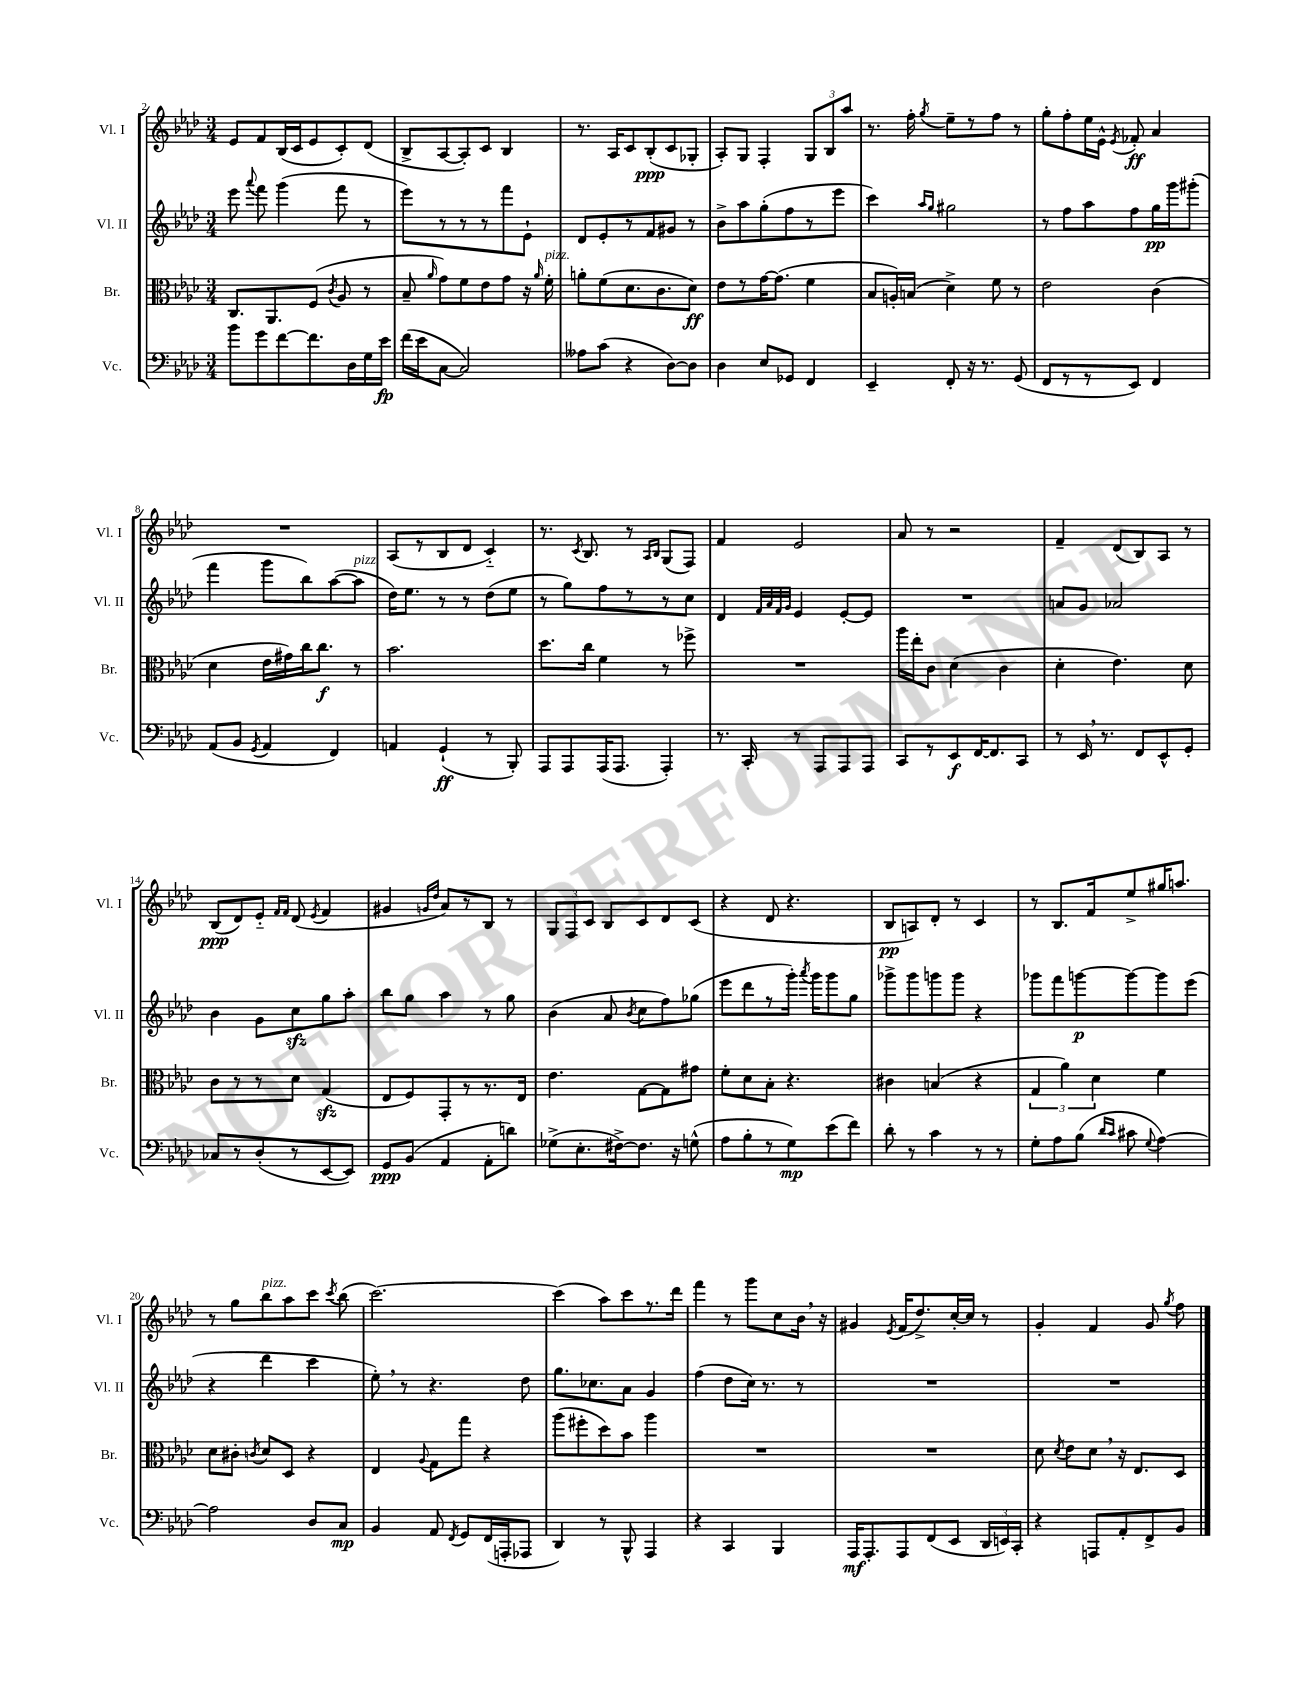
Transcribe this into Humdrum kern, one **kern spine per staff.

**kern	**dynam	**kern	**dynam	**kern	**dynam	**kern	**dynam
*part4	*part4	*part3	*part3	*part2	*part2	*part1	*part1
*staff4	*staff4	*staff3	*staff3	*staff2	*staff2	*staff1	*staff1
*I"Vc.	*	*I"Br.	*	*I"Vl. II	*	*I"Vl. I	*
*I'Vc.	*	*I'Br.	*	*I'Vl. II	*	*I'Vl. I	*
*clefF4	*	*clefC3	*	*clefG2	*	*clefG2	*
*k[b-e-a-d-]	*	*k[b-e-a-d-]	*	*k[b-e-a-d-]	*	*k[b-e-a-d-]	*
*M3/4	*	*M3/4	*	*M3/4	*	*M3/4	*
=2	=2	=2	=2	=2	=2	=2	=2
8b-\L	.	8.C/L	.	8eee-\	.	8e-/L	.
.	.	.	.	8qqaaa-/	.	.	.
8g\	.	.	.	8fff\	.	8f/	.
.	.	8.AA-/	.	.	.	.	.
[8f\	.	.	.	(4ggg\	.	(16B-/L	.
.	.	.	.	.	.	16c/J	.
8.f\]	.	(8F/J	.	.	.	8e-/	.
.	.	8qc/	.	.	.	.	.
.	.	8A-/	.	8fff\	.	8c'/)	.
16D-\L	.	.	.	.	.	.	.
16G\	.	8r	.	8r	.	(8d-/J	.
16e-\JJ	fp	.	.	.	.	.	.
=3	=3	=3	=3	=3	=3	=3	=3
(16f\LL	.	8B-~/	.	8eee-\L)	.	8B-^/L	.
16e-\J	.	.	.	.	.	.	.
.	.	16qqa-/	.	.	.	.	.
[8C\J	.	8g\L)	.	8r	.	[8A-/	.
2C/])	.	8f\	.	8r	.	8A-'/])	.
.	.	8e-\	.	8r	.	8c/J	.
.	.	8g\J	.	8fff\	.	4B-/	.
.	.	16r	.	8e-`\J	.	.	.
.	.	16qqa-/	.	.	.	.	.
!	!	!LO:TX:a:i:t=pizz.	!	!	!	!	!
.	.	16f'\	.	.	.	.	.
=4	=4	=4	=4	=4	=4	=4	=4
8A--X\L	.	8an'\L	.	8d-/L	.	8.r	.
(8c\J	.	(8f\	.	8e-'/	.	.	.
.	.	.	.	.	.	16A-/KL	.
4r	.	8.d-\	.	8r	.	8c/	.
.	.	.	.	8f/	.	(8B-'/	ppp
.	.	8.c\	.	.	.	.	.
[8D-\L)	.	.	.	8g#X/J	.	8c/	.
8D-\J]	.	8d-\J)	ff	8r	.	8G-X'/J	.
=5	=5	=5	=5	=5	=5	=5	=5
4D-\	.	8e-\L	.	8b-^\L	.	8A-'/L)	.
.	.	8r	.	8aa-\	.	8G/J	.
8E-/L	.	[16g\K	.	(8gg'\	.	4F'/	.
.	.	(8.g\J]	.	.	.	.	.
8GG-X/J	.	.	.	8ff\	.	.	.
4FF/	.	4f\	.	8r	.	12G/L	.
.	.	.	.	.	.	12B-/	.
.	.	.	.	8eee-\J	.	.	.
.	.	.	.	.	.	12aa-/J	.
=6	=6	=6	=6	=6	=6	=6	=6
4EE-~/	.	8B-/L	.	4ccc\)	.	8.r	.
.	.	16An'/L)	.	.	.	.	.
.	.	(16Bn/JJ	.	.	.	16ff'\	.
.	.	.	.	16qqaa-/LL	.	.	.
.	.	.	.	16qqgg/JJ	.	8qgg/	.
8FF'/	.	4d-^\)	.	2gg#X\	.	8ee-~\L	.
16r	.	.	.	.	.	8r	.
8.r	.	.	.	.	.	.	.
.	.	8f\	.	.	.	8ff\J	.
(8GG/	.	8r	.	.	.	8r	.
=7	=7	=7	=7	=7	=7	=7	=7
8FF/L	.	2e-\	.	8r	.	8gg'\L	.
8r	.	.	.	8ff\L	.	8ff'\	.
8r	.	.	.	8aa-\	.	16ee-\L	.
.	.	.	.	.	.	16e-^^\JJ	.
.	.	.	.	.	.	8qe-/	.
8EE-/J)	.	.	.	8ff\	.	8f-X'/	ff
4FF/	.	(4c\	.	16gg\L	pp	4a-/	.
.	.	.	.	16ggg\J	.	.	.
.	.	.	.	(8ggg#X'\J	.	.	.
!!LO:LB:g=z
=8	=8	=8	=8	=8	=8	=8	=8
(8AA-/L	.	4d-\	.	4fff\	.	2.r	.
8BB-/J	.	.	.	.	.	.	.
8qGG/	.	.	.	.	.	.	.
4AA-/	.	16e-\LL	.	8ggg\L	.	.	.
.	.	16g#X\)	.	.	.	.	.
.	.	16cc\J	.	8bb-\)	.	.	.
.	.	8.cc\J	f	.	.	.	.
4FF/)	.	.	.	([8aa-\	.	.	.
!	!	!	!	!LO:TX:a:i:t=pizz.	!	!	!
.	.	8r	.	8aa-\J]	.	.	.
=9	=9	=9	=9	=9	=9	=9	=9
4AAn/	.	2.b-\	.	16dd-\KL)	.	(8A-/L	.
.	.	.	.	8.ee-\J	.	.	.
.	.	.	.	.	.	8r	.
(4GG`/	ff	.	.	8r	.	8B-/	.
.	.	.	.	8r	.	8d-/J	.
8r	.	.	.	(8dd-\L	.	4c/)	.
8BBB-'/)	.	.	.	8ee-\J	.	.	.
=10	=10	=10	=10	=10	=10	=10	=10
8AAA-/L	.	8.dd-\L	.	8r	.	8.r	.
8AAA-/	.	.	.	8gg\L)	.	.	.
.	.	.	.	.	.	8qc/	.
.	.	16cc\Jk	.	.	.	8.B-/	.
(16AAA-/K	.	4f\	.	8ff\	.	.	.
8.AAA-/J	.	.	.	.	.	.	.
.	.	.	.	8r	.	8r	.
.	.	.	.	.	.	16qqA-/LL	.
.	.	.	.	.	.	16qqB-/JJ	.
4AAA-'/)	.	8r	.	8r	.	(8G/L	.
.	.	8ff-X^\	.	8cc\J	.	8F/J)	.
=11	=11	=11	=11	=11	=11	=11	=11
8.r	.	2.r	.	4d-/	.	4f/	.
16CC'/	.	.	.	.	.	.	.
.	.	.	.	32qqf/LLL	.	.	.
.	.	.	.	32qqa-/	.	.	.
.	.	.	.	32qqf/	.	.	.
.	.	.	.	32qqg/JJJ	.	.	.
8r	.	.	.	4e-/	.	2e-/	.
8AAA-/L	.	.	.	.	.	.	.
8AAA-/	.	.	.	[8e-'/L	.	.	.
8AAA-/J	.	.	.	8e-/J]	.	.	.
=12	=12	=12	=12	=12	=12	=12	=12
8CC/L	.	16aa-\LL	.	2.r	.	8a-/	.
.	.	16ee-'\J	.	.	.	.	.
8r	.	8c\J	.	.	.	8r	.
8EE-/	f	(4d-\	.	.	.	2r	.
[16FF/K	.	.	.	.	.	.	.
8.FF/]	.	.	.	.	.	.	.
.	.	4c\	.	.	.	.	.
8CC/J	.	.	.	.	.	.	.
=13	=13	=13	=13	=13	=13	=13	=13
8r	.	4d-'\	.	8an/L	.	4f~/	.
16EE-,/	.	.	.	8g/J	.	.	.
8.r	.	.	.	.	.	.	.
.	.	4.e-\)	.	2a-X/	.	(8d-/L	.
8FF/L	.	.	.	.	.	8B-/)	.
8EE-^^/	.	.	.	.	.	8A-/J	.
8GG'/J	.	8d-\	.	.	.	8r	.
!!LO:LB:g=z
=14	=14	=14	=14	=14	=14	=14	=14
8C-X/L	.	8c\L	.	4b-\	.	(8B-/L	ppp
8r	.	8r	.	.	.	8d-/)	.
(8D-'/	.	8r	.	8g\L	.	8e-/J	.
.	.	.	.	.	.	16qqf/LL	.
.	.	.	.	.	.	16qqf/JJ	.
8r	.	8d-\J	.	8cczz\	.	(8d-/	.
.	.	.	.	.	.	8qe-/	.
[8EE-/	.	(4Gzz/	.	8gg\	.	4f/	.
8EE-/J])	.	.	.	8aa-'\J	.	.	.
=15	=15	=15	=15	=15	=15	=15	=15
8GG/L	ppp	8E-/L	.	8bb-\L	.	4g#X/	.
(8BB-/J	.	8F/)	.	8gg\J	.	.	.
.	.	.	.	.	.	16qqgn/LL	.
.	.	.	.	.	.	16qqdd-/JJ	.
4AA-/	.	8GG'/	.	4aa-\	.	8a-/L)	.
.	.	8r	.	.	.	8r	.
8AA-'\L	.	8.r	.	8r	.	8B-/J	.
8dn\J)	.	.	.	8gg\	.	8r	.
.	.	16E-/Jk	.	.	.	.	.
=16	=16	=16	=16	=16	=16	=16	=16
(8G-X^\L	.	4.e-\	.	(4b-\	.	12G/L	.
.	.	.	.	.	.	12F/	.
8.E-'\	.	.	.	.	.	.	.
.	.	.	.	.	.	12c/J	.
.	.	.	.	8a-/	.	8B-/L	.
[16F#X^\k)	.	.	.	.	.	.	.
.	.	.	.	8qb-/	.	.	.
8.F#\J]	.	[8G\L	.	8cc\L	.	8c/	.
.	.	8G\]	.	8ff\)	.	8d-/	.
16r	.	.	.	.	.	.	.
(8Gn^^\	.	8g#X\J	.	(8gg-X\J	.	(8c/J	.
=17	=17	=17	=17	=17	=17	=17	=17
8A-\L	.	8f'\L	.	8eee-\L	.	4r	.
8B-'\	.	8d-\	.	8ddd-\	.	.	.
8r	.	8B-'\J	.	8r	.	8d-/	.
8G\)	mp	4.r	.	16ggg'\Jk)	.	4.r	.
.	.	.	.	8qaaa-/	.	.	.
.	.	.	.	16ggg\KL	.	.	.
(8e-\	.	.	.	8ggg\	.	.	.
8f\J)	.	.	.	8gg\J	.	.	.
=18	=18	=18	=18	=18	=18	=18	=18
8d-'\	.	4c#X\	.	8ggg-X^\L	.	8B-/L	pp
8r	.	.	.	8ggg-\	.	8An/)	.
4c\	.	(4Bn/	.	8gggn\	.	8d-'/J	.
.	.	.	.	8ggg\J	.	8r	.
8r	.	4r	.	4r	.	4c/	.
8r	.	.	.	.	.	.	.
=19	=19	=19	=19	=19	=19	=19	=19
8G'\L	.	6G/	.	8ggg-X\L	.	8r	.
8A-\	.	.	.	8fff\	.	8.B-/L	.
.	.	6a-\)	.	.	.	.	.
(8B-\J	.	.	.	[8gggn\	p	.	.
.	.	.	.	.	.	16f/k	.
.	.	6d-\	.	.	.	.	.
16qqd-/LL	.	.	.	.	.	.	.
16qqc/JJ	.	.	.	.	.	.	.
8c#X\	.	.	.	8ggg\_	.	8ee-^/	.
8qqG/	.	.	.	.	.	.	.
[4A-\)	.	4f\	.	8ggg\]	.	16gg#X/K	.
.	.	.	.	.	.	8.aan/J	.
.	.	.	.	(8eee-\J	.	.	.
!!LO:LB:g=z
=20	=20	=20	=20	=20	=20	=20	=20
2A-\]	.	8d-\L	.	4r	.	8r	.
.	.	8c#X'\J	.	.	.	8gg\L	.
.	.	8qcn/	.	.	.	.	.
!	!	!	!	!	!	!LO:TX:a:i:t=pizz.	!
.	.	8d-/L	.	4ddd-\	.	8bb-\	.
.	.	8D-/J	.	.	.	8aa-\	.
8D-/L	.	4r	.	4ccc\	.	8ccc\J	.
.	.	.	.	.	.	8qccc/	.
8C/J	mp	.	.	.	.	(8bb-\	.
=21	=21	=21	=21	=21	=21	=21	=21
4BB-/	.	4E-/	.	8ee-',\)	.	[2.ccc\)	.
.	.	.	.	8r	.	.	.
.	.	8qqA-/	.	.	.	.	.
8AA-/	.	8G\L	.	4.r	.	.	.
8qFF/	.	.	.	.	.	.	.
8GG/L	.	8gg\J	.	.	.	.	.
(16FF/L	.	4r	.	.	.	.	.
16AAAn'/J	.	.	.	.	.	.	.
8AAA-X/J	.	.	.	8dd-\	.	.	.
=22	=22	=22	=22	=22	=22	=22	=22
4DD-/)	.	(8aa-\L	.	8.gg\L	.	(4ccc\]	.
.	.	8ff#X'\	.	.	.	.	.
.	.	.	.	8.cc-X\	.	.	.
8r	.	8dd-\)	.	.	.	8aa-\L)	.
8BBB-^^/	.	8b-\J	.	8a-\J	.	8ccc\	.
4AAA-/	.	4aa-\	.	4g/	.	8.r	.
.	.	.	.	.	.	16ddd-\Jk	.
=23	=23	=23	=23	=23	=23	=23	=23
4r	.	2.r	.	(4ff\	.	4fff\	.
4CC/	.	.	.	8dd-\L	.	8r	.
.	.	.	.	16cc\Jk)	.	8ggg\L	.
.	.	.	.	8.r	.	.	.
4BBB-/	.	.	.	.	.	8cc\	.
.	.	.	.	8r	.	16b-,\Jk	.
.	.	.	.	.	.	16r	.
=24	=24	=24	=24	=24	=24	=24	=24
16AAA-/KL	mf	2.r	.	2.r	.	4g#X/	.
8.AAA-'/	.	.	.	.	.	.	.
.	.	.	.	.	.	8qe-/	.
8AAA-/	.	.	.	.	.	(16f/KL	.
.	.	.	.	.	.	8.dd-^/)	.
(8FF/	.	.	.	.	.	.	.
8EE-/J	.	.	.	.	.	[16cc'/L	.
.	.	.	.	.	.	16cc/JJ]	.
24DD-/LL	.	.	.	.	.	8r	.
24EEn/)	.	.	.	.	.	.	.
24CC'/JJ	.	.	.	.	.	.	.
=25	=25	=25	=25	=25	=25	=25	=25
4r	.	8d-\	.	2.r	.	4g'/	.
.	.	8qd-/	.	.	.	.	.
.	.	8e-\L	.	.	.	.	.
8AAAn/L	.	8d-,\J	.	.	.	4f/	.
8AA-'/	.	16r	.	.	.	.	.
.	.	8.E-/L	.	.	.	.	.
8FF^/	.	.	.	.	.	8g/	.
.	.	.	.	.	.	8qgg/	.
8BB-/J	.	8D-/J	.	.	.	8ff\	.
==	==	==	==	==	==	==	==
*-	*-	*-	*-	*-	*-	*-	*-
